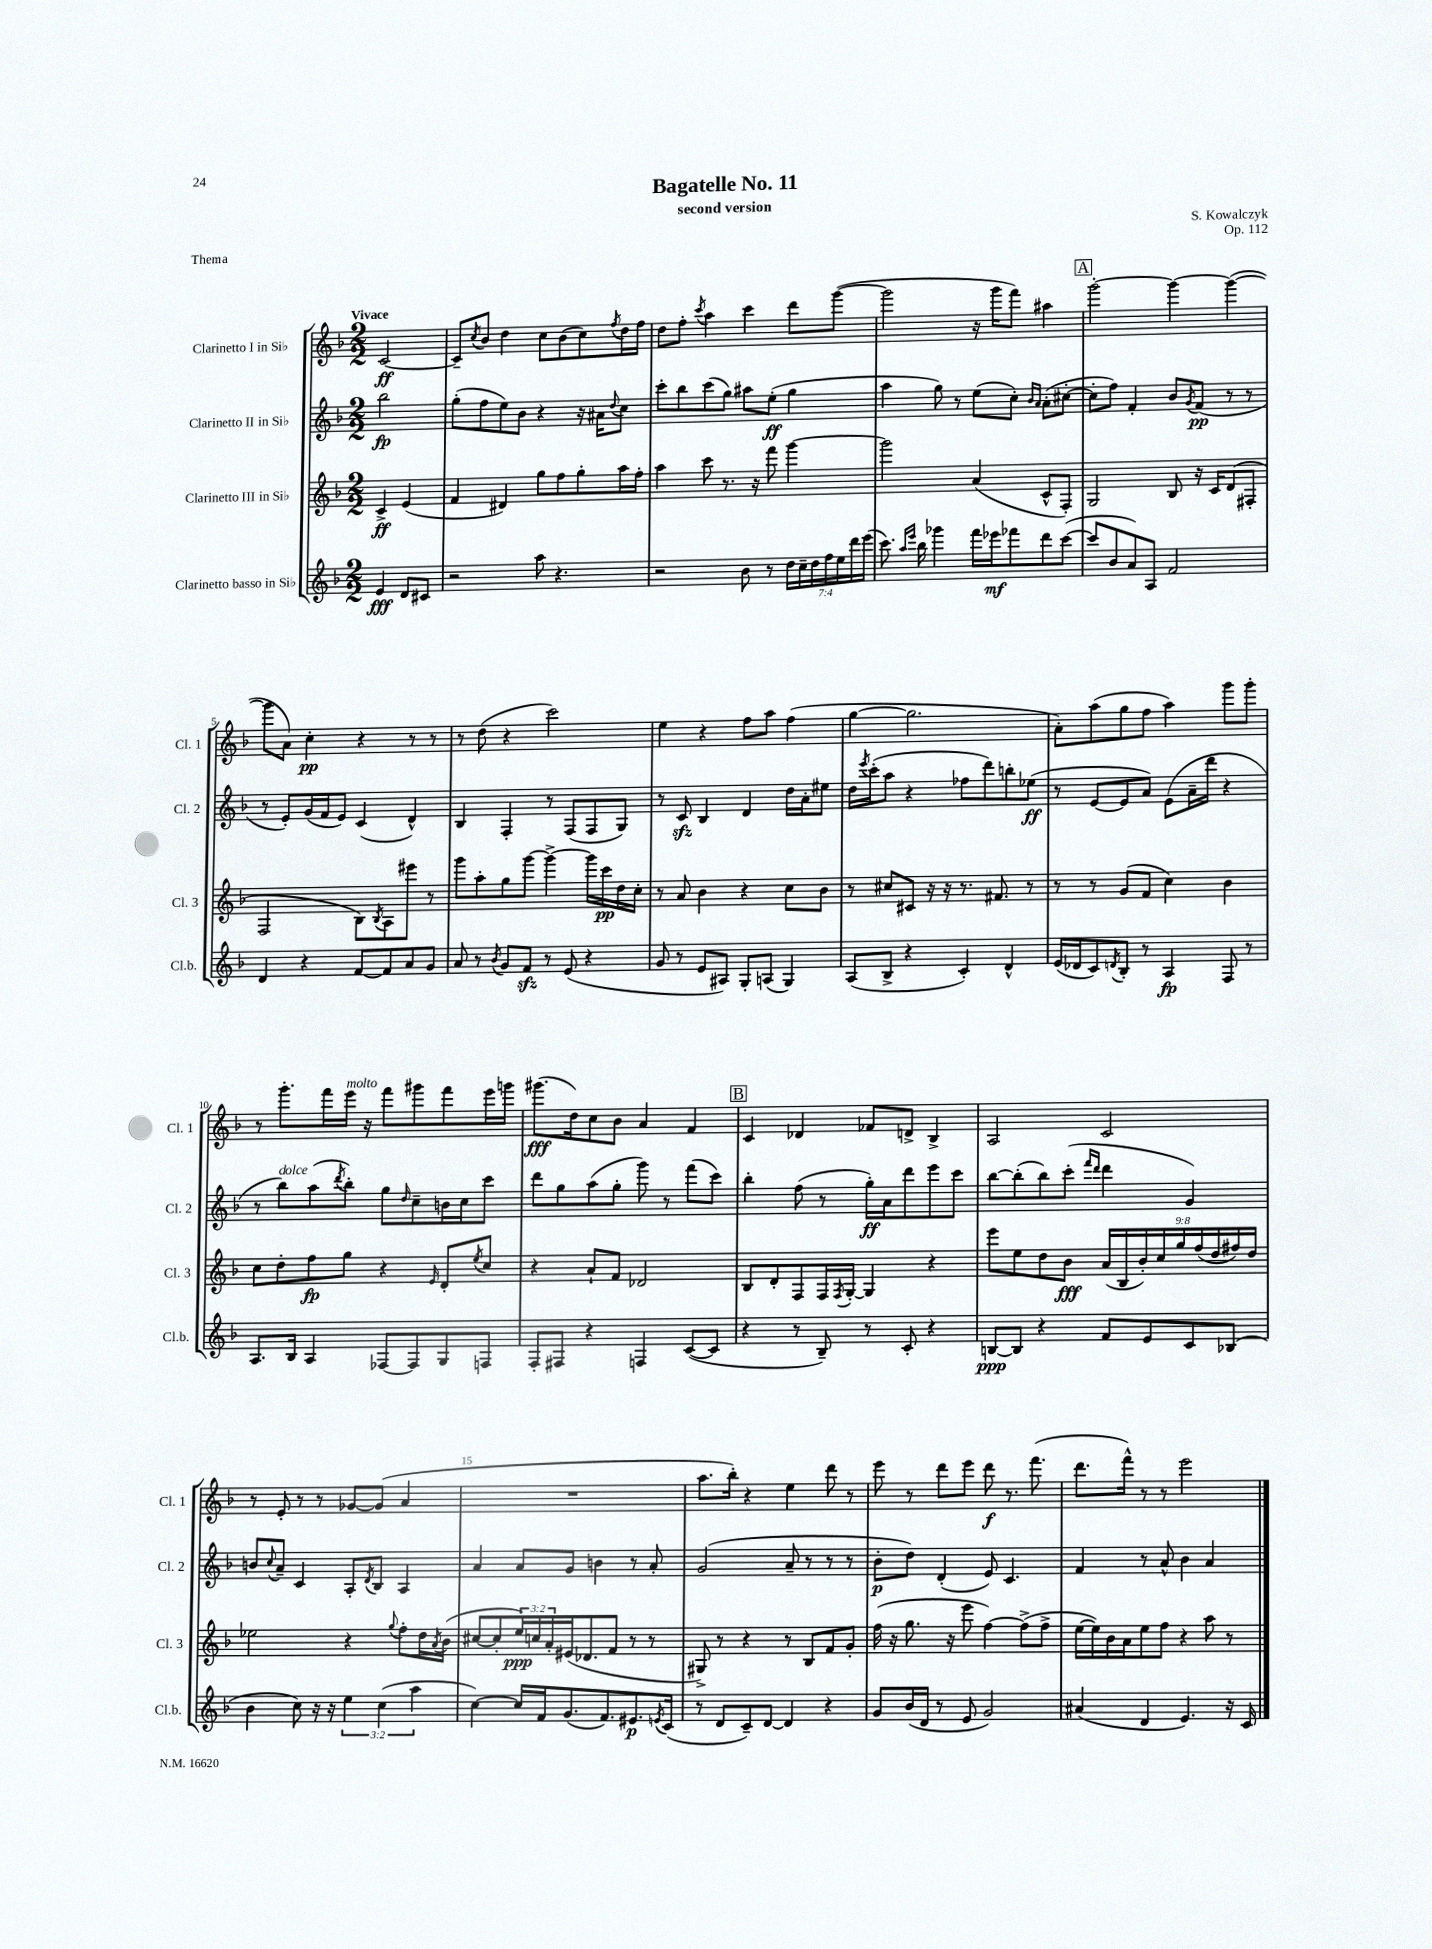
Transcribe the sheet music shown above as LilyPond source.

\header { title = "Bagatelle No. 11" composer = "S. Kowalczyk" subtitle = "second version" opus = "Op. 112" piece = "Thema" }
<<
\new StaffGroup <<
\new Staff = "s0" \with { instrumentName = "Clarinetto I in Sib" shortInstrumentName = "Cl. 1" } {
    \clef treble \key f \major \numericTimeSignature \time 2/2 \partial 2 \tempo "Vivace"
    c'2~\ff |
    c'8-- \acciaccatura { c''8 } bes'8 d''4 c''8 bes'8( c''8) \acciaccatura { f''8 } d''16 f''16 |
    d''8 f''8-. \acciaccatura { c'''8 } a''4 c'''4 d'''8 g'''8~( |
    g'''2 r16 g'''16 f'''8) ais''4 |
    \mark \markup { \box "A" } g'''2~-. g'''4~ g'''4~( |
    g'''8 a'8) c''4-.\pp r4 r8 r8 |
    r8 d''8( r4 c'''2) |
    e''4 r4 f''8 a''8 f''4( |
    g''4~ g''2. |
    a'8-.) a''8( g''8 f''8 a''4) g'''8 g'''8-. |
    r8 g'''8.-. f'''16 e'''16^\markup { \italic "molto" } r16 f'''8 gis'''8 f'''8 e'''16 g'''16 |
    gis'''8.\fff( d''16) c''8 bes'8 a'4 f'4 |
    \mark \markup { \box "B" } c'4 des'4 fes'8 d'8-> bes4-> |
    a2 c'2 |
    r8 e'8-. r8 r8 ges'8~ ges'8( a'4 |
    R1 |
    a''8. bes''16-.) r4 e''4 d'''8 r8 |
    e'''8 r8 d'''8 e'''8 d'''8\f r8. f'''8.( |
    d'''8. f'''16-^) r8 r8 e'''2 \bar "|." |
}
\new Staff = "s1" \with { instrumentName = "Clarinetto II in Sib" shortInstrumentName = "Cl. 2" } {
    \clef treble \key f \major \numericTimeSignature \time 2/2 \partial 2
    bes''2\fp |
    g''8-.( f''8 e''8) bes'8 r4 r16 ais'16 \appoggiatura { d''8 } c''8 |
    c'''8-. bes''8 c'''8( g''8) ais''8 e''8-.\ff( g''4 |
    a''4 g''8) r8 e''8( c''8-.) \grace { bes'16 a'16 } a'8-.( cis''8~-. |
    \mark \markup { \box "A" } cis''8-. f''8) f'4-. bes'8 \acciaccatura { g'8 } f'8\pp( r8 r8 |
    r8 e'8-.) g'16( f'16 e'8) c'4( d'4-^) |
    bes4 f4-. r8 f8( f8 g8) |
    r8 c'8\sfz bes4 d'4 d''16 a'16-. eis''8 |
    d''16 \acciaccatura { e'''8 } c'''16-.( a''8 r4 fes''8 d'''8) b''8-. ees''8\ff( |
    r8 e'8~ e'8 a'8) e'8( a'16-- d'''16 r4 |
    r8 bes''8^\markup { \italic "dolce" }) a''8( \acciaccatura { d'''8 } bes''8-.) g''8 \grace { d''16 } c''8-- b'16 c''16 c'''8 |
    d'''8 g''8 a''8( g''8-. g'''8) r8 f'''8( c'''8) |
    \mark \markup { \box "B" } bes''4-. f''8( r8 g''16-.\ff) a'16 d'''8 e'''8 c'''8 |
    bes''8~ bes''8-.( bes''8) c'''8-.( \grace { f'''16 d'''16 } d'''4 g'4) |
    b'8 \appoggiatura { c''8 } a'8-- c'4 a8-. \acciaccatura { d'8 } bes8 a4 |
    a'4 a'8 g'8 b'4 r8 a'8-. |
    g'2( a'8-- r8 r8 r8 |
    bes'8-.\p d''8) d'4-.( e'8) c'4. |
    f'4 r8 a'8-^ bes'4 a'4 \bar "|." |
}
\new Staff = "s2" \with { instrumentName = "Clarinetto III in Sib" shortInstrumentName = "Cl. 3" } {
    \clef treble \key f \major \numericTimeSignature \time 2/2 \override Staff.TupletNumber.text = #tuplet-number::calc-fraction-text \partial 2
    c'4->\ff e'4( |
    f'4 dis'4) g''8 f''8 g''8-. a''16 f''16-. |
    a''4 c'''8 r8. r16 f'''8 g'''4~ |
    g'''2 a'4( c'8-^ f8-.) |
    \mark \markup { \box "A" } g2 bes8 r16 c'16 d'8( fis8-. |
    f2 bes8) \acciaccatura { bes8 } a8 eis'''8 r8 |
    g'''8 a''8-. g''8 g'''8~ g'''4~-> g'''16 c'''16\pp d''16 c''16-. |
    r8 a'8 bes'4 r4 c''8 bes'8 |
    r8 cis''8 cis'8 r16 r16 r8. fis'8. r8 |
    r8 r8 g'8( f'8 c''4) bes'4 |
    c''8 d''8-. f''8\fp g''8 r4 \grace { e'16 } d'8-. \acciaccatura { e''8 } c''8 |
    r4 a'8-! f'8 des'2 |
    \mark \markup { \box "B" } bes8 d'8-. f8 f16 \acciaccatura { f8 } g16~-. g4 r4 |
    e'''8 e''8 d''8 bes'8\fff \tuplet 9/8 { a'16( bes16 bes'16-.) c''16 g''16 f''16( d''16 fis''16) d''16 } |
    ees''2 r4 \appoggiatura { g''8 } f''8-. d''16 \acciaccatura { a'8 } bes'16( |
    cis''8~ cis''8-. \tuplet 3/2 { e''16\ppp) c''16 a'16-. } eis'16( des'8. f'8 r8 r8 |
    gis8->) r8 r4 r8 bes8 f'8 g'8-. |
    f''16( r16 g''8. r16 e'''8 f''4~) f''8->( f''8-> |
    e''16~ e''16) bes'16 a'16 e''8 f''8 r4 a''8 r8 \bar "|." |
}
\new Staff = "s3" \with { instrumentName = "Clarinetto basso in Sib" shortInstrumentName = "Cl.b." } {
    \clef treble \key f \major \numericTimeSignature \time 2/2 \override Staff.TupletNumber.text = #tuplet-number::calc-fraction-text \partial 2
    e'4\fff d'8 cis'8 |
    r2 a''8 r4. |
    r2 bes'8 r8 \tuplet 7/4 { d''16 c''16-- d''16 f''16 e''16 d'''16 e'''16( } |
    c'''8.) \grace { a''16 e'''16 } bes''16 ges'''4 f'''16 ees'''16\mf fes'''8 d'''8 c'''8~( |
    \mark \markup { \box "A" } c'''8 bes'8 a'8) a8 f'2 |
    d'4 r4 f'8~ f'8 a'8 g'8 |
    a'8 r8 \acciaccatura { bes'8 } g'8 f'8\sfz r8 e'8( r4 |
    g'8 r8 e'8 ais8) g8-. a8( g4) |
    a8( bes8-> r4 c'4-.) d'4-^ |
    e'16( des'16 c'8) \acciaccatura { d'8 } bes8-. r8 a4\fp f8 r8 |
    a8. bes16 a4 fes8~ fes8 g8 f8 |
    f8-. fis8 r4 f4 c'8~( c'8 |
    \mark \markup { \box "B" } r4 r8 bes8--) r8 c'8-. r4 |
    b8~\ppp b8 r4 f'8 e'8 c'8 bes8( |
    bes'4 c''8) r16 r16 \tuplet 3/2 { e''4 c''4( a''4 } |
    c''4~) c''16 f'16 g'8.( f'8.) eis'8.\p \acciaccatura { e'8 } c'16( |
    r8 d'8 c'8--) d'8~ d'4 r4 |
    g'8 bes'16( d'16 r8 e'8 g'2) |
    ais'4( d'4 e'4.) r16 c'16 \bar "|." |
}
>>
>>
\layout { \context { \Score \override BarNumber.break-visibility = ##(#f #t #t) barNumberVisibility = #(every-nth-bar-number-visible 5) } }
